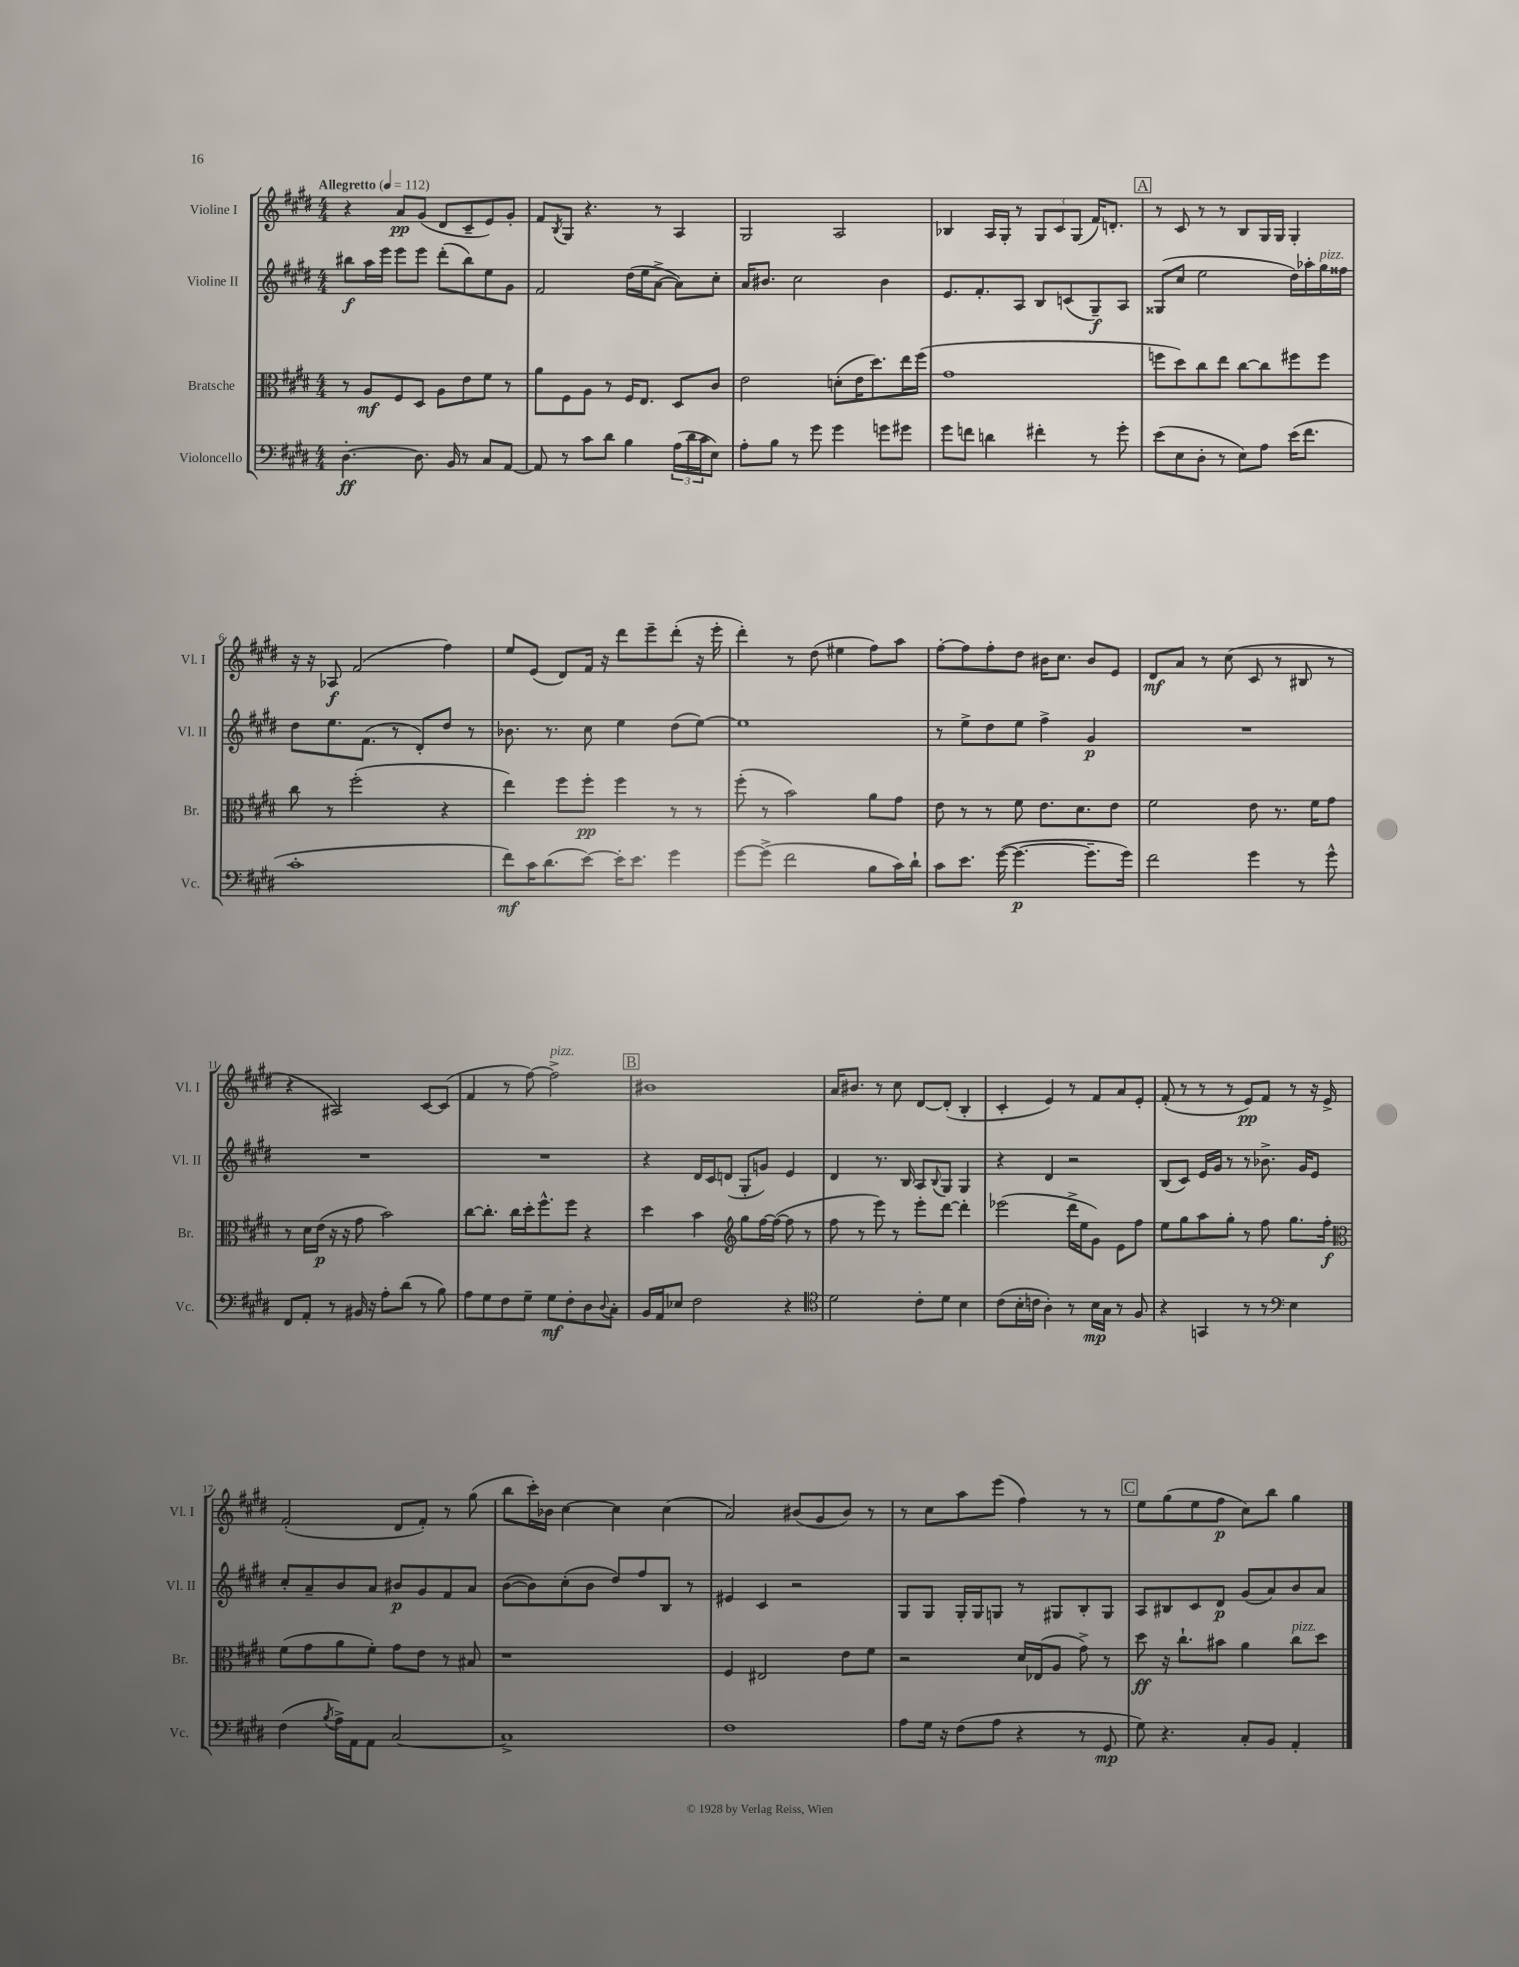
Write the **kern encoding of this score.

**kern	**kern	**kern	**kern
*staff4	*staff3	*staff2	*staff1
*clefF4	*clefC3	*clefG2	*clefG2
*k[f#c#g#d#]	*k[f#c#g#d#]	*k[f#c#g#d#]	*k[f#c#g#d#]
*M4/4	*M4/4	*M4/4	*M4/4
*MM112	*MM112	*MM112	*MM112
[4.D#'	8r	8bb#	4r
.	8A	16aa	.
.	.	16eee	.
.	8F#	8eee	8a
8.D#]	8D#	8eee	(8g#
.	8A	(8ddd#'	8d#
16BB	.	.	.
8r	8e	8bb#)	8c#~
8C#	8f#	8ee	8e)
[8AA	8r	8g#	8g#'
=	=	=	=
8AA]	8a	2f#	8f#
.	.	.	8qB
8r	8F#	.	8G#
8c#	8A	.	4.r
8d#	8r	.	.
4B	16F#	(16dd#	.
.	8.E	16ee	.
.	.	[8a^	8r
(24A	8D#	8a])	4A
24d#	.	.	.
24c#	.	.	.
8E)	8c#	8cc#'	.
=	=	=	=
8A'	2e	16a	2G#
.	.	8.b#	.
8B	.	.	.
8r	.	2cc#	.
8g#	.	.	.
4g#	(8d'	.	2A
.	16e	.	.
.	8.dd#)	.	.
8g	.	4b#	.
8g#	16ee	.	.
.	(16ff#	.	.
=	=	=	=
8g#	1g#	8.e	4B-
8f	.	.	.
.	.	8.f#'	.
4d	.	.	16A
.	.	.	16G#'
.	.	8A	8r
4f#'	.	8B	12G#
.	.	.	12c#
.	.	(8c	.
.	.	.	(12G#
8r	.	8G#~)	16f#)
.	.	.	8.d'
8g#'	.	8A	.
=	=	=	=
(8e	8ff	(8G##	8r
8E	8dd#)	8cc#	8c#
8D#'	8cc#	2ee	8r
8r	8ee	.	8r
8E)	[8cc#	.	8B
8A	8cc#]	.	16G#
.	.	.	16G#
(16e	8ff#	16dd#)	4G#'
8.f#	.	16aa-'	.
.	8ff#	16gg#	.
.	.	16ff##	.
=	=	=	=
1c#'	8cc#	8dd#	16r
.	.	.	16r
.	8r	8.ee	8A-
.	(2ff#'	.	(2f#
.	.	(8.f#	.
.	.	8r	.
.	.	8d#')	.
.	4r	8dd#	4ff#)
.	.	8r	.
=	=	=	=
8f#)	4ee)	8.b-	8ee
16c#	.	.	(8e
(8.d#	.	8.r	.
.	8ff#	.	8d#)
[8e)	8ff#'	8cc#	16f#
.	.	.	16r
16e']	4ff#	4ee	8ddd#
8.e	.	.	.
.	.	.	8eee~
4g#	8r	(8dd#	(8ddd#'
.	8r	[8ee)	16r
.	.	.	16eee'
=	=	=	=
[8g#	(8ff#'	1ee]	4ddd#')
(8g#^]	8r	.	.
2f#	2b)	.	8r
.	.	.	(8dd#
.	.	.	4ee#
8B	8a	.	8ff#)
16c#)	8g#	.	8aa
16d#`	.	.	.
=	=	=	=
8c#	8e	8r	[8ff#'
8.e	8r	8ee^	8ff#]
.	8r	8dd#	8ff#'
([16g#	.	.	.
4.g#_	8f#	8ee	8dd#
.	8.e	4ff#^	16b#
.	.	.	8.cc#
.	8.d#	.	.
8.g#~]	.	4g#	8b#
.	8e	.	8e
16g#)	.	.	.
=	=	=	=
2f#	2f#	1r	8d#
.	.	.	8a
.	.	.	8r
.	.	.	(8cc#
4g#	8e	.	8c#
.	8.r	.	8r
8r	.	.	8B#
.	16f#	.	.
8g#^^	8g#	.	8r
=	=	=	=
8FF#	8r	1r	4r
8AA'	16d#	.	.
.	(16e	.	.
8r	16r	.	2A#)
.	16r	.	.
16BB#	8g#	.	.
16r	.	.	.
8A'	2b)	.	.
(8d#	.	.	.
8r	.	.	[8c#
8B)	.	.	(8c#]
=	=	=	=
8A	[8cc#	1r	4f#
8G#	8.cc#']	.	.
8F#	.	.	8r
.	16cc#	.	.
8G#~	16dd#'	.	[8ff#)
.	8.ff#^^	.	.
8G#	.	.	2ff#^]
8F#'	8ff#	.	.
8D#	4r	.	.
8qqD#	.	.	.
8C#'	.	.	.
=	=	=	=
16BB	4dd#	4r	1b#
16AA	.	.	.
8E-	.	.	.
2F#	4b	16d#	.
.	.	16c#	.
.	.	(8d	.
*	*clefG2	*	*
.	8gg#	8G#'	.
.	[16ff#	8g)	.
.	(16ff#_	.	.
4r	8ff#]	4e	.
.	8r	.	.
=	=	=	=
*clefC4	*	*	*
2d#	8ff#	4d#	16a
.	.	.	8.b#
.	8r	.	.
.	8eee)	8.r	8r
.	8r	.	8cc#
.	.	16B	.
8c#'	8eee'	8A	[8d#
.	.	8qqB	.
8d#	[8ddd#	8G#	(8d#']
4B	4ddd#']	4G#	4B'
=	=	=	=
(8c#	(2eee-	4r	4c#'
16B'	.	.	.
16c	.	.	.
4A')	.	4d#	4e)
8r	16ddd#^	2r	8r
.	16ee	.	.
16B	8g#)	.	8f#
16G#	.	.	.
8r	8e	.	8a
8F#	8ff#	.	8e'
=	=	=	=
4r	8ee	(8B	(8f#'
.	8gg#	8c#)	8r
4GG	8aa	16e	8r
.	.	16g#	.
.	8gg#'	8r	8r
8r	8r	8r	8e)
8r	8ff#	8.b-^	8f#
*clefF4	*	*	*
4E	8.gg#	.	8r
.	.	16g#	.
.	.	8e	16r
.	16ff#'	.	16e^
=	=	=	=
*	*clefC3	*	*
(4F#	(8f#	8cc#'	(2f#'
.	8g#	8a~	.
8qB	.	.	.
16A^)	8a	8b	.
16AA	.	.	.
8AA	8f#')	8a	.
[2C#	8g#	8b#	8d#
.	8e	8g#	8f#')
.	8r	8f#	8r
.	8B#	8a	(8gg#
=	=	=	=
1C#^]	1r	([8b	8bb
.	.	8b])	16ccc#')
.	.	.	16b-
.	.	(8cc#'	[4cc#
.	.	8b	.
.	.	8dd#)	4cc#]
.	.	8ff#	.
.	.	8B	(4cc#
.	.	8r	.
=	=	=	=
1F#	4F#	4e#	2a)
.	2E#	4c#	.
.	.	2r	(8b#
.	.	.	8g#
.	8e	.	8b#)
.	8f#	.	8r
=	=	=	=
8A	2r	8G#	8r
16G#	.	8G#	8cc#
16r	.	.	.
(8F#	.	16G#'	8aa
.	.	16G#	.
8A	.	8G	(8eee
4r	16d#	8r	4ff#)
.	(16E-	.	.
.	8A	8G#	.
8r	8g#^)	8B'	8r
8GG#	8r	8G#	8r
=	=	=	=
8G#)	8dd#	8A	8ee
4.r	16r	8B#	(8gg#
.	8.cc#`	.	.
.	.	8c#	8ee
.	8b#	8d#	8ff#
8C#'	4a	(8g#	8cc#)
8BB	.	8a)	8bb
4AA'	8cc#	8b	4gg#
.	8dd#	8a	.
==	==	==	==
*-	*-	*-	*-
